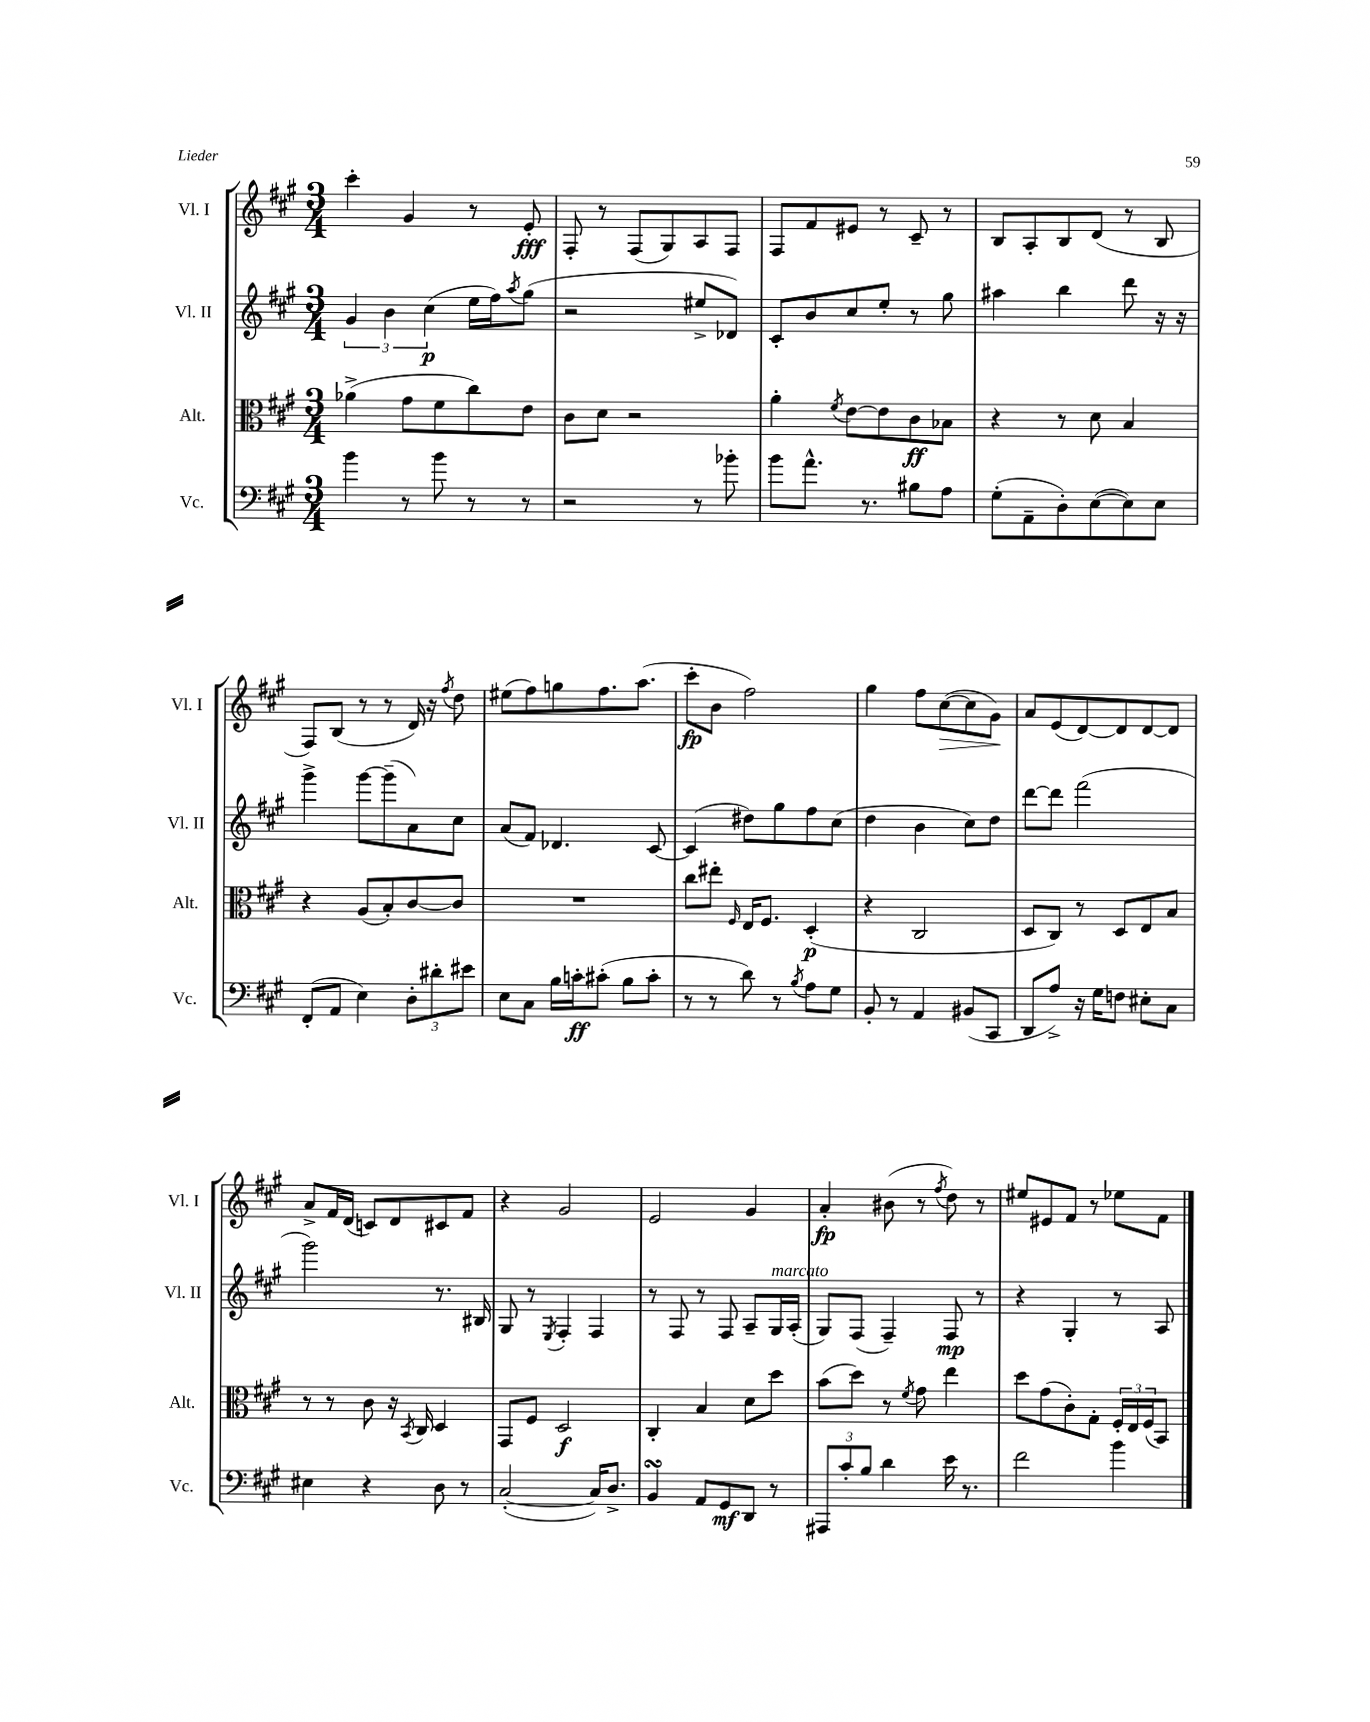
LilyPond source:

<<
\new StaffGroup <<
\new Staff = "s0" \with { instrumentName = "Vl. I" shortInstrumentName = "Vl. I" } {
    \clef treble \key a \major \numericTimeSignature \time 3/4
    cis'''4-. gis'4 r8 e'8-.\fff |
    fis8-. r8 fis8( gis8) a8 fis8 |
    fis8 fis'8 eis'8 r8 cis'8-- r8 |
    b8 a8-. b8 d'8( r8 b8 |
    fis8) b8( r8 r8 d'16) r16 \acciaccatura { fis''8 } d''8 |
    eis''8( fis''8) g''8 fis''8. a''8.( |
    cis'''8-.\fp b'8 fis''2) |
    gis''4 fis''8 cis''8~\>( cis''8 gis'8\!) |
    a'8 e'8( d'8~) d'8 d'8~ d'8 |
    a'8-> fis'16 d'16( c'8) d'8 cis'8 fis'8 |
    r4 gis'2 |
    e'2 gis'4 |
    a'4-.\fp bis'8( r8 \acciaccatura { fis''8 } d''8) r8 |
    eis''8 eis'8 fis'8 r8 ees''8 fis'8 \bar "|." |
}
\new Staff = "s1" \with { instrumentName = "Vl. II" shortInstrumentName = "Vl. II" } {
    \clef treble \key a \major \numericTimeSignature \time 3/4
    \tuplet 3/2 { gis'4 b'4 cis''4\p( } e''16 fis''16) \acciaccatura { a''8 } gis''8( |
    r2 eis''8-> des'8) |
    cis'8-. b'8 cis''8 e''8-. r8 gis''8 |
    ais''4 b''4 d'''8 r16 r16 |
    gis'''4-> gis'''8~ gis'''8--( a'8) cis''8 |
    a'8( fis'8) des'4. cis'8~ |
    cis'4( dis''8) gis''8 fis''8 cis''8( |
    d''4 b'4 cis''8) d''8 |
    d'''8~ d'''8 fis'''2( |
    gis'''2) r8. bis16 |
    gis8 r8 \acciaccatura { e8 } fis4-. fis4 |
    r8 fis8 r8 fis8 a8-- gis16^\markup { \italic "marcato" } a16-.( |
    gis8) fis8( fis4--) fis8\mp r8 |
    r4 gis4-. r8 a8 \bar "|." |
}
\new Staff = "s2" \with { instrumentName = "Alt." shortInstrumentName = "Alt." } {
    \clef alto \key a \major \numericTimeSignature \time 3/4
    aes'4->( gis'8 fis'8 cis''8) e'8 |
    cis'8 d'8 r2 |
    a'4-. \acciaccatura { fis'8 } e'8~ e'8 cis'8\ff bes8 |
    r4 r8 d'8 b4 |
    r4 a8( b8-.) cis'8~ cis'8 |
    R2. |
    cis''8 eis''8-. \grace { fis16 } e16 fis8. d4-.\p( |
    r4 cis2 |
    d8 cis8) r8 d8 e8 b8 |
    r8 r8 cis'8 r16 \acciaccatura { b,8 } cis16 d4 |
    gis,8 fis8 d2\f |
    cis4-. b4 d'8 d''8 |
    b'8( d''8) r8 \acciaccatura { fis'8 } gis'8 e''4 |
    d''8 gis'8( cis'8-.) gis8-. \tuplet 3/2 { fis16-. e16 fis16( } b,8) \bar "|." |
}
\new Staff = "s3" \with { instrumentName = "Vc." shortInstrumentName = "Vc." } {
    \clef bass \key a \major \numericTimeSignature \time 3/4
    b'4 r8 b'8 r8 r8 |
    r2 r8 bes'8-. |
    b'8 a'8.-^ r8. bis8 a8 |
    gis8-.( a,8-- d8-.) e8~( e8) e8 |
    fis,8-.( a,8 e4) \tuplet 3/2 { d8-. dis'8-. eis'8 } |
    e8 cis8 b16 c'16-.\ff cis'8-.( b8 cis'8-. |
    r8 r8 d'8) r8 \acciaccatura { b8 } a8 gis8 |
    b,8-. r8 a,4 bis,8( cis,8 |
    d,8 a8->) r16 gis16 f8 eis8-. cis8 |
    eis4 r4 d8 r8 |
    cis2~-.( cis16) d8.-> |
    b,4\turn a,8 gis,8\mf d,8 r8 |
    \tuplet 3/2 { ais,,8 cis'8-. b8 } d'4 e'16 r8. |
    fis'2 b'4 \bar "|." |
}
>>
>>
\layout { \context { \Score \remove "Bar_number_engraver" } }
